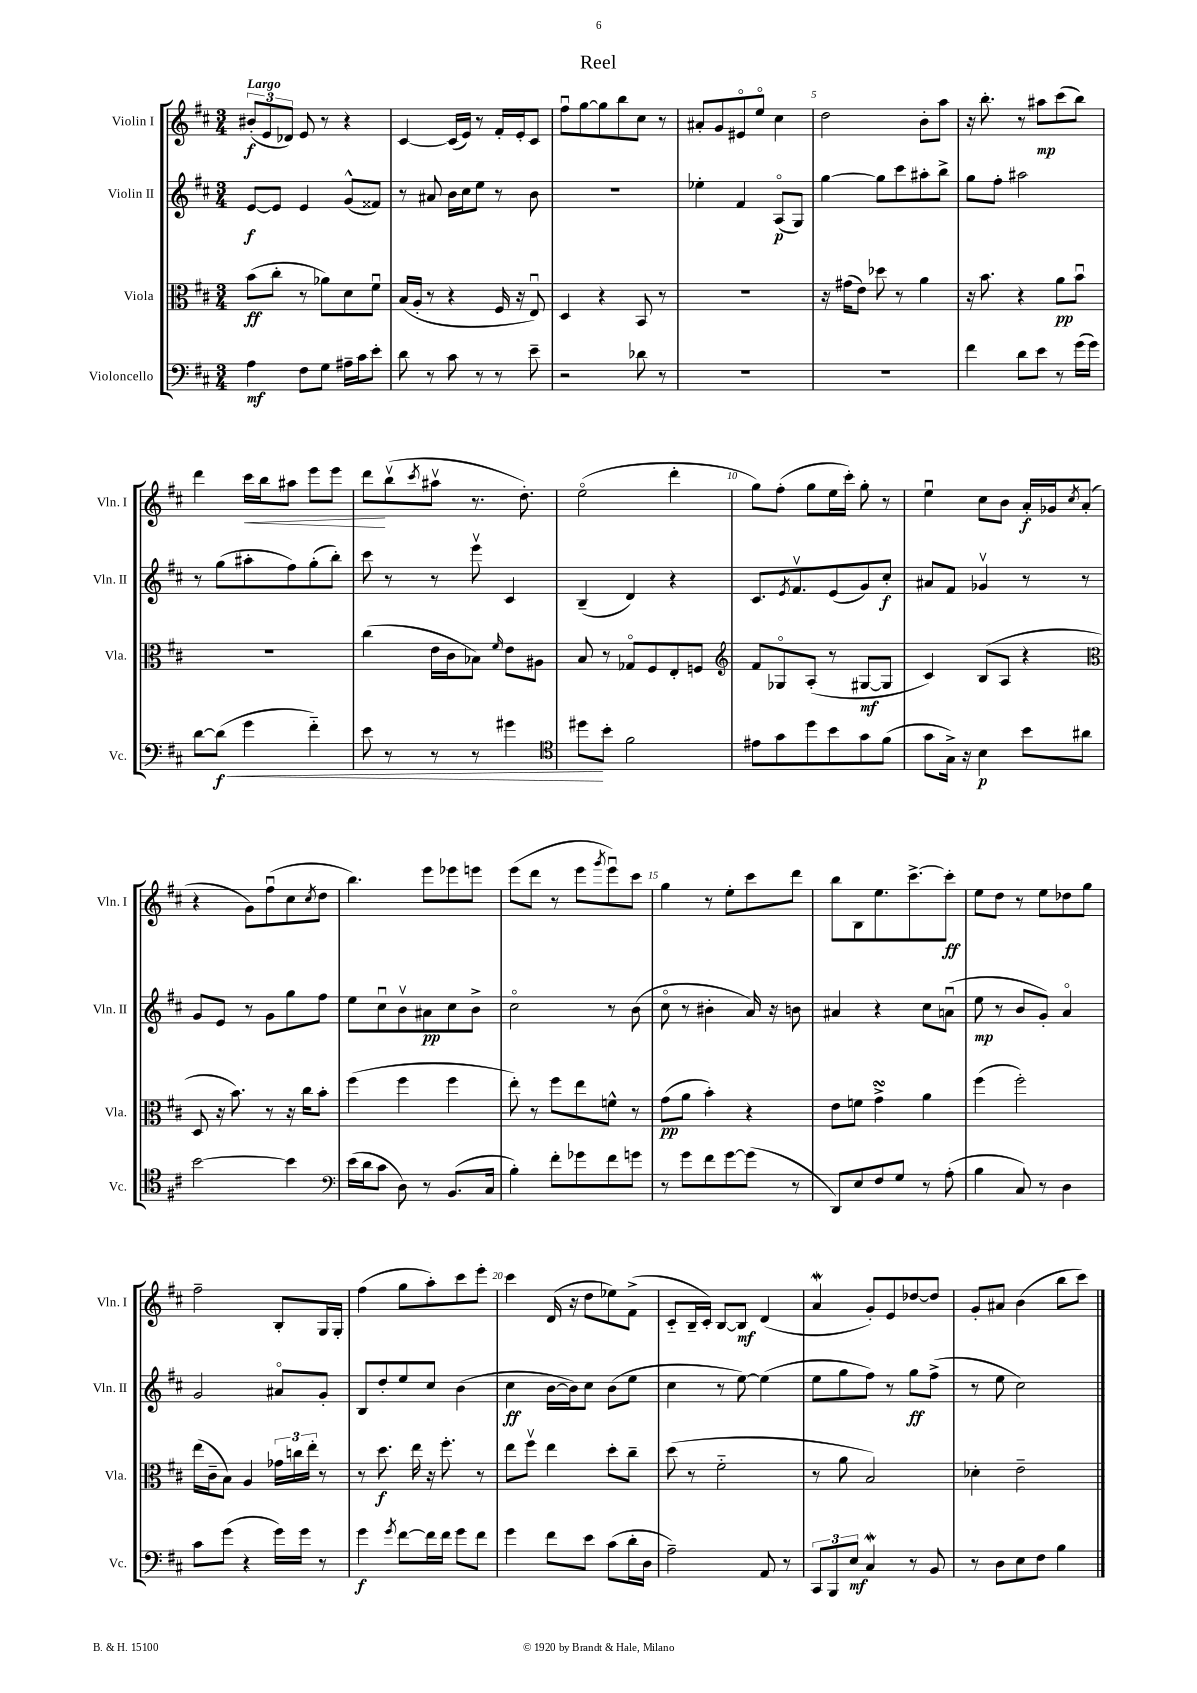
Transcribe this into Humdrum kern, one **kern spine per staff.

**kern	**dynam	**kern	**dynam	**kern	**dynam	**kern	**dynam
*part4	*part4	*part3	*part3	*part2	*part2	*part1	*part1
*staff4	*staff4	*staff3	*staff3	*staff2	*staff2	*staff1	*staff1
*I"Violoncello	*	*I"Viola	*	*I"Violin II	*	*I"Violin I	*
*I'Vc.	*	*I'Vla.	*	*I'Vln. II	*	*I'Vln. I	*
*clefF4	*	*clefC3	*	*clefG2	*	*clefG2	*
*k[f#c#]	*	*k[f#c#]	*	*k[f#c#]	*	*k[f#c#]	*
*M3/4	*	*M3/4	*	*M3/4	*	*M3/4	*
=1	=1	=1	=1	=1	=1	=1	=1
!	!	!	!	!	!	!LO:TX:a:B:t=Largo	!
4A\	mf	(8b\L	ff	[8e/L	f	(12b#X'/L	f
.	.	.	.	.	.	12e/	.
.	.	8cc#'\J	.	8e/J]	.	.	.
.	.	.	.	.	.	12d-X/J)	.
8F#\L	.	8r	.	4e/	.	8e/	.
8G\J	.	8a-X\L)	.	.	.	8r	.
16A#X~\LL	.	8d\	.	(8g^^/L	.	4r	.
16c#\J	.	.	.	.	.	.	.
8e'\J	.	8f#u\J	.	8f##X/J)	.	.	.
=2	=2	=2	=2	=2	=2	=2	=2
8d\	.	(16B/LL	.	8r	.	[4c#/	.
.	.	16A'/JJ	.	.	.	.	.
8r	.	8r	.	8a#X/	.	.	.
8c#\	.	4r	.	16b\LL	.	(16c#/LL]	.
.	.	.	.	16cc#\J	.	16e/JJ)	.
8r	.	.	.	8ee\J	.	8r	.
8r	.	16F#/	.	8r	.	16f#'/LL	.
.	.	16r	.	.	.	16e'/J	.
8e~\	.	8Eu/)	.	8b\	.	8c#/J	.
=3	=3	=3	=3	=3	=3	=3	=3
2r	.	4D/	.	2.r	.	8ff#u\L	.
.	.	.	.	.	.	[8gg\	.
.	.	4r	.	.	.	8gg\]	.
.	.	.	.	.	.	8bb\	.
8d-X\	.	8BB/	.	.	.	8cc#\J	.
8r	.	8r	.	.	.	8r	.
=4	=4	=4	=4	=4	=4	=4	=4
2.r	.	2.r	.	4ee-X'\	.	8a#X'/L	.
.	.	.	.	.	.	8g/	.
.	.	.	.	4f#/	.	8e#X/	.
.	.	.	.	.	.	8ee/J	.
.	.	.	.	(8A/L	p	4cc#\	.
.	.	.	.	8G/J)	.	.	.
=5	=5	=5	=5	=5	=5	=5	=5
2.r	.	16r	.	[4gg\	.	2dd\	.
.	.	(16g#X\KL	.	.	.	.	.
.	.	8e\J)	.	.	.	.	.
.	.	8dd-X\	.	8gg\L]	.	.	.
.	.	8r	.	8ccc#\	.	.	.
.	.	4a\	.	8aa#X'\	.	8b'\L	.
.	.	.	.	8bb^\J	.	8aa\J	.
=6	=6	=6	=6	=6	=6	=6	=6
4f#\	.	16r	.	8gg\L	.	16r	.
.	.	8.b\	.	.	.	8.bb'\	.
.	.	.	.	8ff#'\J	.	.	.
8d\L	.	4r	.	2aa#X\	.	8r	.
8e\J	.	.	.	.	.	8aa#X\L	mp
8r	.	8a\L	pp	.	.	(8ccc#\	.
(16g\LL	.	8bu\J	.	.	.	8bb\J)	.
16g\JJ)	.	.	.	.	.	.	.
!!LO:LB:g=z
=7	=7	=7	=7	=7	=7	=7	=7
[8d\L	.	2.r	.	8r	.	4ddd\	.
!	!LO:HP:b	!	!	!	!	!	!
(8d\J]	< f	.	.	(8gg\L	.	.	.
!	!	!	!	!	!	!	!LO:HP:b
4g\	.	.	.	8aa#X'\	.	16ccc#\LL	<
.	.	.	.	.	.	16bb\J	.
.	.	.	.	8ff#\)	.	8aa#X\J	.
4f#\)	.	.	.	(8gg'\	.	8eee\L	.
.	.	.	.	8bb'\J)	.	8eee\J	.
=8	=8	=8	=8	=8	=8	=8	=8
8e\	.	(4cc#\	.	8ccc#\	.	8ddd\L	.
8r	.	.	.	8r	.	(8bbv\	[
.	.	.	.	.	.	8qccc#/	.
8r	.	16e\LL	.	8r	.	8aa#Xv\J	.
.	.	16c#\J	.	.	.	.	.
8r	.	8B-X\J)	.	8eeev\	.	8.r	.
.	.	16qqf#/	.	.	.	.	.
4g#X\	.	8e\L	.	4c#/	.	.	.
.	.	.	.	.	.	8.dd'\)	.
.	.	8A#X\J	.	.	.	.	.
=9	=9	=9	=9	=9	=9	=9	=9
*clefC4	*	*	*	*	*	*	*
8dd#X\L	.	8B/	.	(4B~/	.	(2ee\	.
8b'\J	[	8r	.	.	.	.	.
2f#\	.	8G-X/L	.	4d/)	.	.	.
.	.	8F#/	.	.	.	.	.
.	.	8E'/	.	4r	.	4ddd'\	.
.	.	8Fn/J	.	.	.	.	.
=10	=10	=10	=10	=10	=10	=10	=10
*	*	*clefG2	*	*	*	*	*
8e#X\L	.	8f#/L	.	8.c#/L	.	8gg\L)	.
8g\	.	8G-X/	.	.	.	(8ff#'\J	.
.	.	.	.	8qe/	.	.	.
.	.	.	.	8.f#v/	.	.	.
8dd\	.	(8A'/J	.	.	.	8gg\L	.
8b\	.	8r	.	(8e/	.	16ee\L	.
.	.	.	.	.	.	16ccc#'\JJ)	.
8g\	.	[8G#X/L	mf	8g/)	.	8gg'\	.
(8f#\J	.	8G#/J]	.	8cc#'/J	f	8r	.
=11	=11	=11	=11	=11	=11	=11	=11
8g\L	.	4c#/)	.	8a#X/L	.	4eeu\	.
16G^\Jk)	.	.	.	8f#/J	.	.	.
16r	.	.	.	.	.	.	.
4B\	p	(8B/L	.	4g-Xv/	.	8cc#\L	.
.	.	8A/J	.	.	.	8b\J	.
8b\L	.	4r	.	8r	.	16a'/LL	f
.	.	.	.	.	.	16g-X/J	.
.	.	.	.	.	.	8qcc#/	.
8a#X\J	.	.	.	8r	.	(8a'/J	.
!!LO:LB:g=z
=12	=12	=12	=12	=12	=12	=12	=12
*	*	*clefC3	*	*	*	*	*
[2b\	.	8D/	.	8g/L	.	4r	.
.	.	16r	.	8e/J	.	.	.
.	.	8.b\)	.	.	.	.	.
.	.	.	.	8r	.	8g\L)	.
.	.	8r	.	8g\L	.	(8ff#u\	.
4b\]	.	16r	.	8gg\	.	8cc#\	.
.	.	16cc#\KL	.	.	.	.	.
.	.	.	.	.	.	8qcc#/	.
.	.	8b'\J	.	8ff#\J	.	8dd\J	.
=13	=13	=13	=13	=13	=13	=13	=13
*clefF4	*	*	*	*	*	*	*
(16e\LL	.	(4ff#\	.	8ee\L	.	4.bb\)	.
16d\J	.	.	.	.	.	.	.
8c#\J	.	.	.	8cc#u\	.	.	.
8D\)	.	4ff#\	.	8bv\	.	.	.
8r	.	.	.	8a#X\	pp	8eee\L	.
(8.BB/L	.	4ff#\	.	8cc#\	.	8eee-X\	.
.	.	.	.	8b^\J	.	8eeen\J	.
16C#/Jk	.	.	.	.	.	.	.
=14	=14	=14	=14	=14	=14	=14	=14
4B'\)	.	8ee'\)	.	2cc#\	.	(8eee\L	.
.	.	8r	.	.	.	8ddd\J	.
8f#'\L	.	8ff#\L	.	.	.	8r	.
8g-X\	.	8ee\	.	.	.	8eee\L	.
.	.	.	.	.	.	8qggg/	.
8f#\	.	8fn^^\J	.	8r	.	8eeeu\)	.
8gn\J	.	8r	.	(8b\	.	8ccc#\J	.
=15	=15	=15	=15	=15	=15	=15	=15
8r	.	(8g\L	pp	8cc#\	.	4gg\	.
8g\L	.	8a\J	.	8r	.	.	.
8f#\	.	4b'\)	.	4b#X'\	.	8r	.
[8g\	.	.	.	.	.	8ee'\L	.
(8g\J]	.	4r	.	16a/)	.	8ccc#\	.
.	.	.	.	16r	.	.	.
8r	.	.	.	8bn\	.	8ddd\J	.
=16	=16	=16	=16	=16	=16	=16	=16
8DD/L)	.	8e\L	.	4a#X/	.	8bb\L	.
8E/	.	8fn\J	.	.	.	8B\	.
8F#/	.	4gsSSs^\	.	4r	.	8.ee\	.
8G/J	.	.	.	.	.	.	.
.	.	.	.	.	.	[8.ccc#^\	.
8r	.	4a\	.	8cc#\L	.	.	.
(8A'\	.	.	.	(8anu\J	.	8ccc#'\J]	ff
=17	=17	=17	=17	=17	=17	=17	=17
4B\	.	(4ff#\	.	8ee\	mp	8ee\L	.
.	.	.	.	8r	.	8dd\J	.
8C#/)	.	2ff#'\)	.	8b/L	.	8r	.
8r	.	.	.	8g'/J)	.	8ee\L	.
4D\	.	.	.	4a/	.	8dd-X\	.
.	.	.	.	.	.	8gg\J	.
!!LO:LB:g=z
=18	=18	=18	=18	=18	=18	=18	=18
8c#\L	.	(16ee\LL	.	2g/	.	2ff#~\	.
.	.	16c#~\J	.	.	.	.	.
(8g\J	.	8B\J)	.	.	.	.	.
4r	.	4A/	.	.	.	.	.
16g\LL)	.	24g-X\LL	.	8a#X/L	.	8B'/L	.
.	.	24ccn\	.	.	.	.	.
16g\JJ	.	.	.	.	.	.	.
.	.	24ee'\JJ	.	.	.	.	.
8r	.	8r	.	8g'/J	.	16G/L	.
.	.	.	.	.	.	16G'/JJ	.
=19	=19	=19	=19	=19	=19	=19	=19
4g\	f	8r	.	8B/L	.	(4ff#\	.
.	.	8.dd\	f	8dd'/	.	.	.
8qg/	.	.	.	.	.	.	.
[8f#\L	.	.	.	8ee/	.	8gg\L	.
.	.	16ee\	.	.	.	.	.
16f#\L]	.	16r	.	8cc#/J	.	8aa'\)	.
16f#\JJ	.	8.ff#'\	.	.	.	.	.
8g\L	.	.	.	(4b\	.	8ccc#\	.
8f#\J	.	8r	.	.	.	8eee'\J	.
=20	=20	=20	=20	=20	=20	=20	=20
4g\	.	8ee\L	.	4cc#\	ff	4ccc#\	.
.	.	8ff#v\J	.	.	.	.	.
8f#\L	.	4ee\	.	[16b\LL	.	(16d/	.
.	.	.	.	16b\J])	.	16r	.
8e\J	.	.	.	8cc#\J	.	8dd\L	.
(8c#\L	.	8dd'\L	.	(8b\L	.	8ee-X\)	.
16d'\L	.	8cc#~\J	.	8ee\J	.	(8f#^\J	.
16D\JJ	.	.	.	.	.	.	.
=21	=21	=21	=21	=21	=21	=21	=21
2A~\)	.	(8dd\	.	4cc#\	.	8c#/L	.
.	.	8r	.	.	.	16B~/L	.
.	.	.	.	.	.	16c#'/JJ)	.
.	.	2f#\	.	8r	.	[8B/L	.
.	.	.	.	[8ee\)	.	8B/J]	mf
8AA/	.	.	.	(4ee\]	.	(4d/	.
8r	.	.	.	.	.	.	.
=22	=22	=22	=22	=22	=22	=22	=22
12CC#/L	.	8r	.	8ee\L	.	4aW/	.
12BBB/	.	.	.	.	.	.	.
.	.	8a\	.	8gg\	.	.	.
12E/J	mf	.	.	.	.	.	.
4C#W/	.	2B/)	.	8ff#\J)	.	8g'/L)	.
.	.	.	.	8r	.	8e/	.
8r	.	.	.	8gg\L	ff	[8dd-X/	.
8BB/	.	.	.	(8ff#^\J	.	8dd-/J]	.
=23	=23	=23	=23	=23	=23	=23	=23
8r	.	4d-X'\	.	8r	.	8g'/L	.
8D\L	.	.	.	8ee\	.	8a#X/J	.
8E\	.	2e~\	.	2cc#\)	.	(4b\	.
8F#\J	.	.	.	.	.	.	.
4B\	.	.	.	.	.	8bb\L	.
.	.	.	.	.	.	8ccc#\J)	.
==	==	==	==	==	==	==	==
*-	*-	*-	*-	*-	*-	*-	*-
